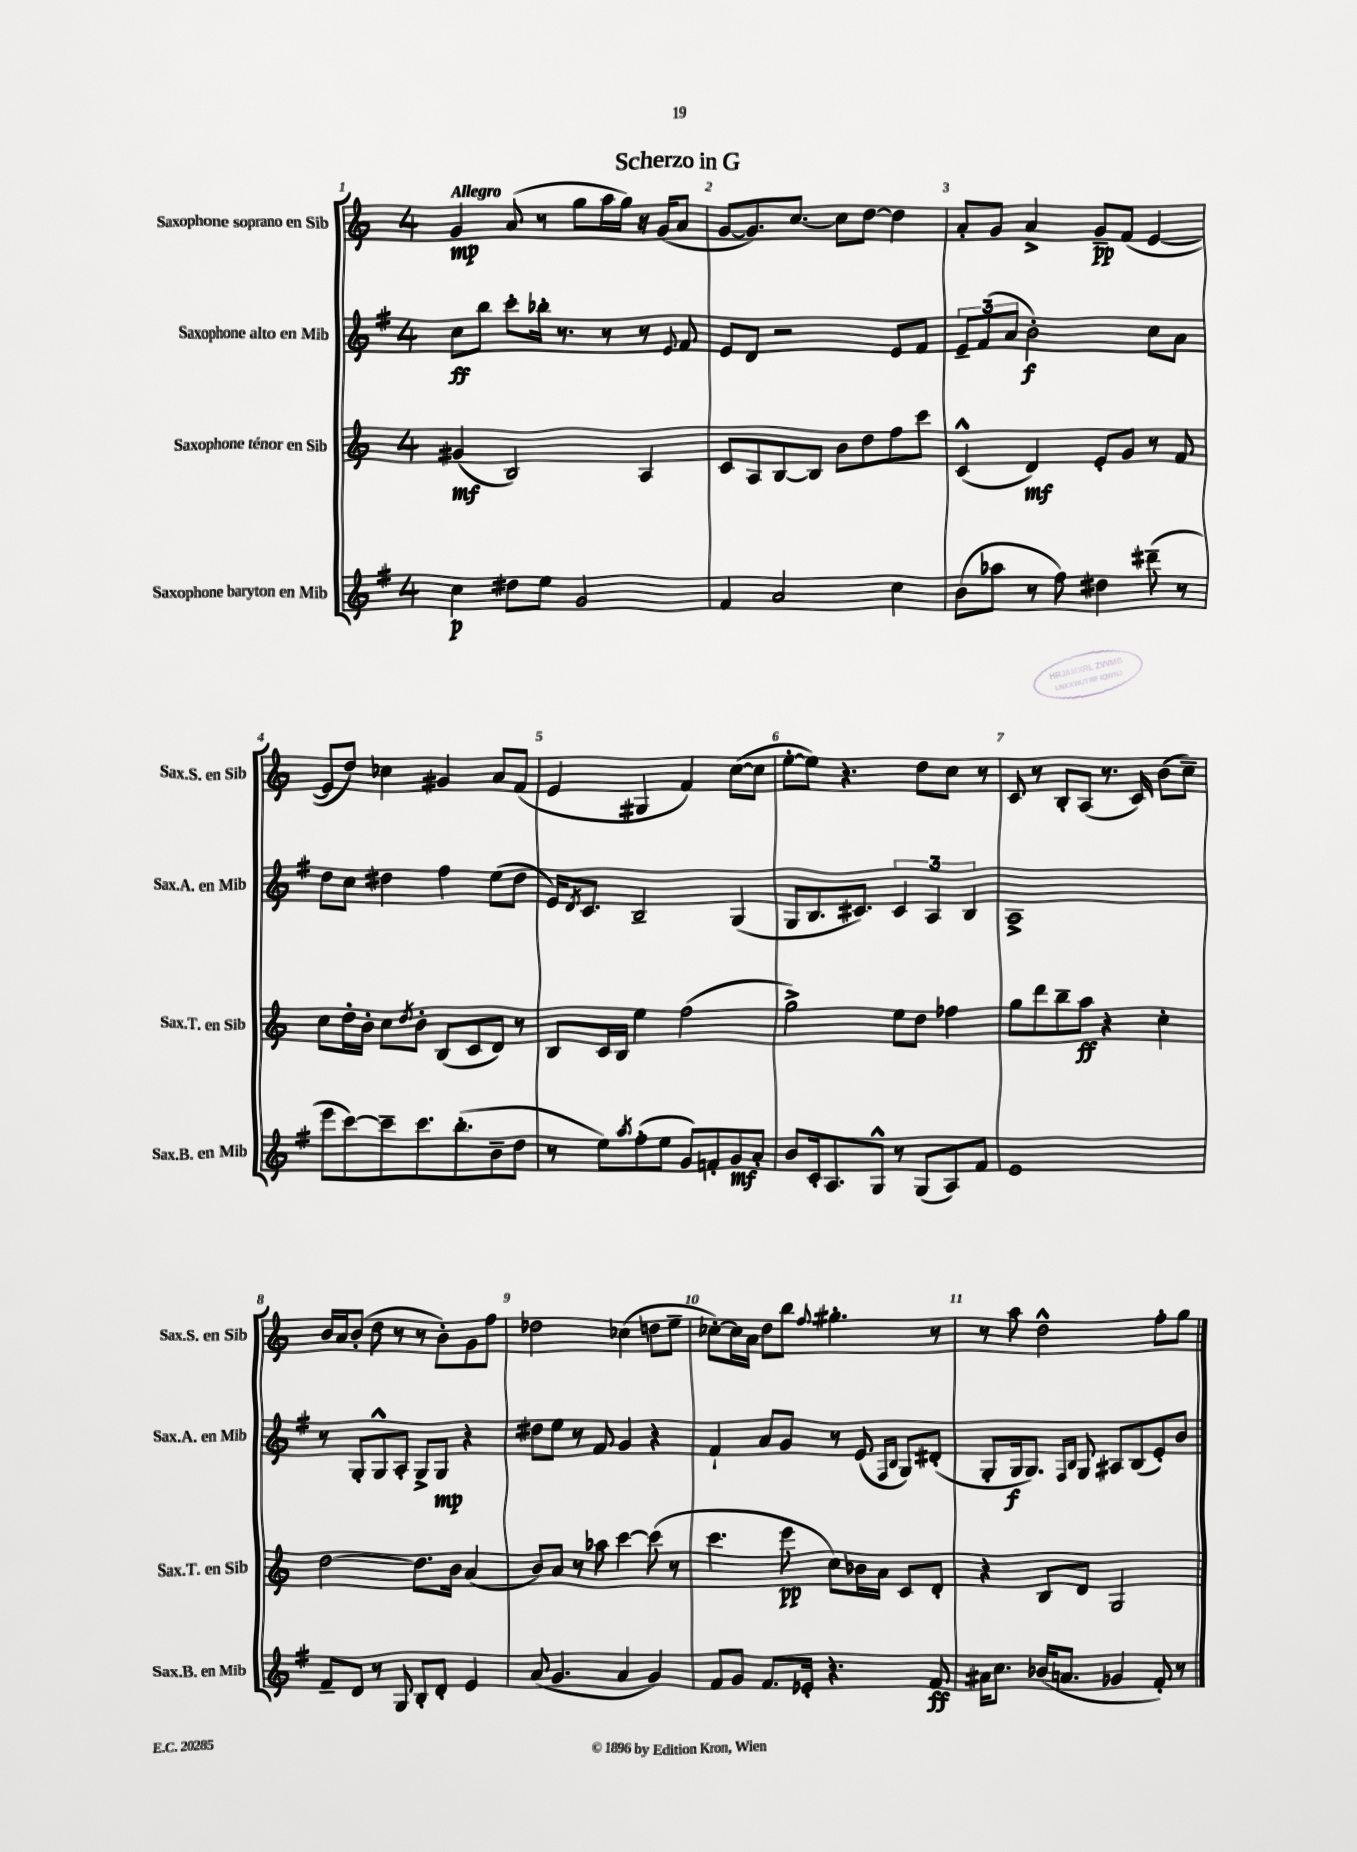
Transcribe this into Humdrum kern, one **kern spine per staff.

**kern	**kern	**kern	**kern
*staff4	*staff3	*staff2	*staff1
*clefG2	*clefG2	*clefG2	*clefG2
*k[f#]	*k[]	*k[f#]	*k[]
*M4/4	*M4/4	*M4/4	*M4/4
4cc	(4g#	8cc	4g
.	.	8bb	.
8dd#	2B)	8ccc'	(8a
8ee	.	16bb-'	8r
.	.	8.r	.
2g	.	.	8gg
.	.	8r	16aa
.	.	.	16gg)
.	4A	8r	16r
.	.	.	(16g
.	.	8qqe	.
.	.	8f#	8a
=	=	=	=
4f#	8c	8e	[8g
.	8A	8d	8.g])
2a	[8B	2r	.
.	.	.	[8.cc
.	8B]	.	.
.	8b	.	8cc]
.	8dd	.	[8dd
4cc	8ff	8e	4dd]
.	8ccc	8f#	.
=	=	=	=
(8b	(4c^^	12e~	8a'
.	.	(12f#	.
8aa-	.	.	8g
.	.	12a	.
8r	4d)	2b')	4a^
8ff#)	.	.	.
4dd#	8e'	.	8g~
.	8g	.	(8f
(8ddd#~	8r	8cc	[4e
8r	8f	8a	.
=	=	=	=
8eee	8cc	8dd	8e]
[8ccc)	16dd'	8cc	8dd)
.	16b'	.	.
8ccc~]	8cc	4dd#	4cc-
.	8qdd	.	.
8.ccc	8b'	.	.
.	(8B	4ff#	4g#
(8.bb'	.	.	.
.	8c	.	.
8b~	8d)	(8ee	8a
8dd	8r	8dd#	(8f
=	=	=	=
8r	8B	16e)	4e
.	.	8qd	.
.	.	8.c	.
8ee)	16c	.	.
.	16B	.	.
8qaa	.	.	.
(8ff#'	4ee	2B~	4G#
8ee	.	.	.
8g)	(2ff	.	4f)
8f'	.	.	.
8g	.	(4G	([8cc
8a'	.	.	8cc]
=	=	=	=
8b	2gg^)	8G	[8ee'
16c'	.	8.B	8ee])
8.A	.	.	.
.	.	.	4.r
.	.	8.c#)	.
8G^^	.	.	.
8r	8ee	6c#	.
(8G	8dd	.	8dd
.	.	6A	.
8A)	4ff-	.	8cc
.	.	6B	.
8f#	.	.	8r
=	=	=	=
1e	8gg	1A^	8c
.	8ddd	.	8r
.	8bb~	.	8B'
.	8aa	.	(8A
.	4r	.	8.r
.	.	.	16c)
.	4cc'	.	(8b
.	.	.	8cc~)
=	=	=	=
8f#~	[2dd	8r	16b
.	.	.	16a
8d	.	8G'	(8b'
8r	.	8G^^	8dd
8G	.	8A'	8r
8B'	8.dd]	8G^	8r
8d'	.	8G	8b')
.	16b	.	.
4e	(4a	4r	8g
.	.	.	8ff
=	=	=	=
(8a	8b)	8dd#	2dd-
4.g	8a	8ee	.
.	8r	8r	.
.	8aa-	8f#	.
4a	[4ccc	4g	(4cc-
4g)	(8ccc]	4r	8dd
.	8r	.	8ee~
=	=	=	=
8f#	4.ccc	4f#`	[8cc-')
8g	.	.	16cc-]
.	.	.	16a
8.f#	.	8a	8dd
.	8eee	8g	8bb
16e-'	.	.	.
.	.	.	8qqff
4.r	8cc)	8r	4.gg#'
.	16b-	(8e	.
.	16a	.	.
.	.	16qqF#	.
.	.	16qqB	.
.	8c	8G)	.
8f#	8d'	(8d#'	8r
=	=	=	=
16a#	4r	8G'	8r
8.cc	.	.	.
.	.	16G	8aa
.	.	8.G)	.
(16b-	8B	.	2dd^^
8.a	.	.	.
.	.	16qqF#	.
.	.	16qqB	.
.	8d	8G	.
4g-	2G	8A#	.
.	.	(8B	.
8f#')	.	8e')	8ff'
8r	.	8b	8gg
==	==	==	==
*-	*-	*-	*-
